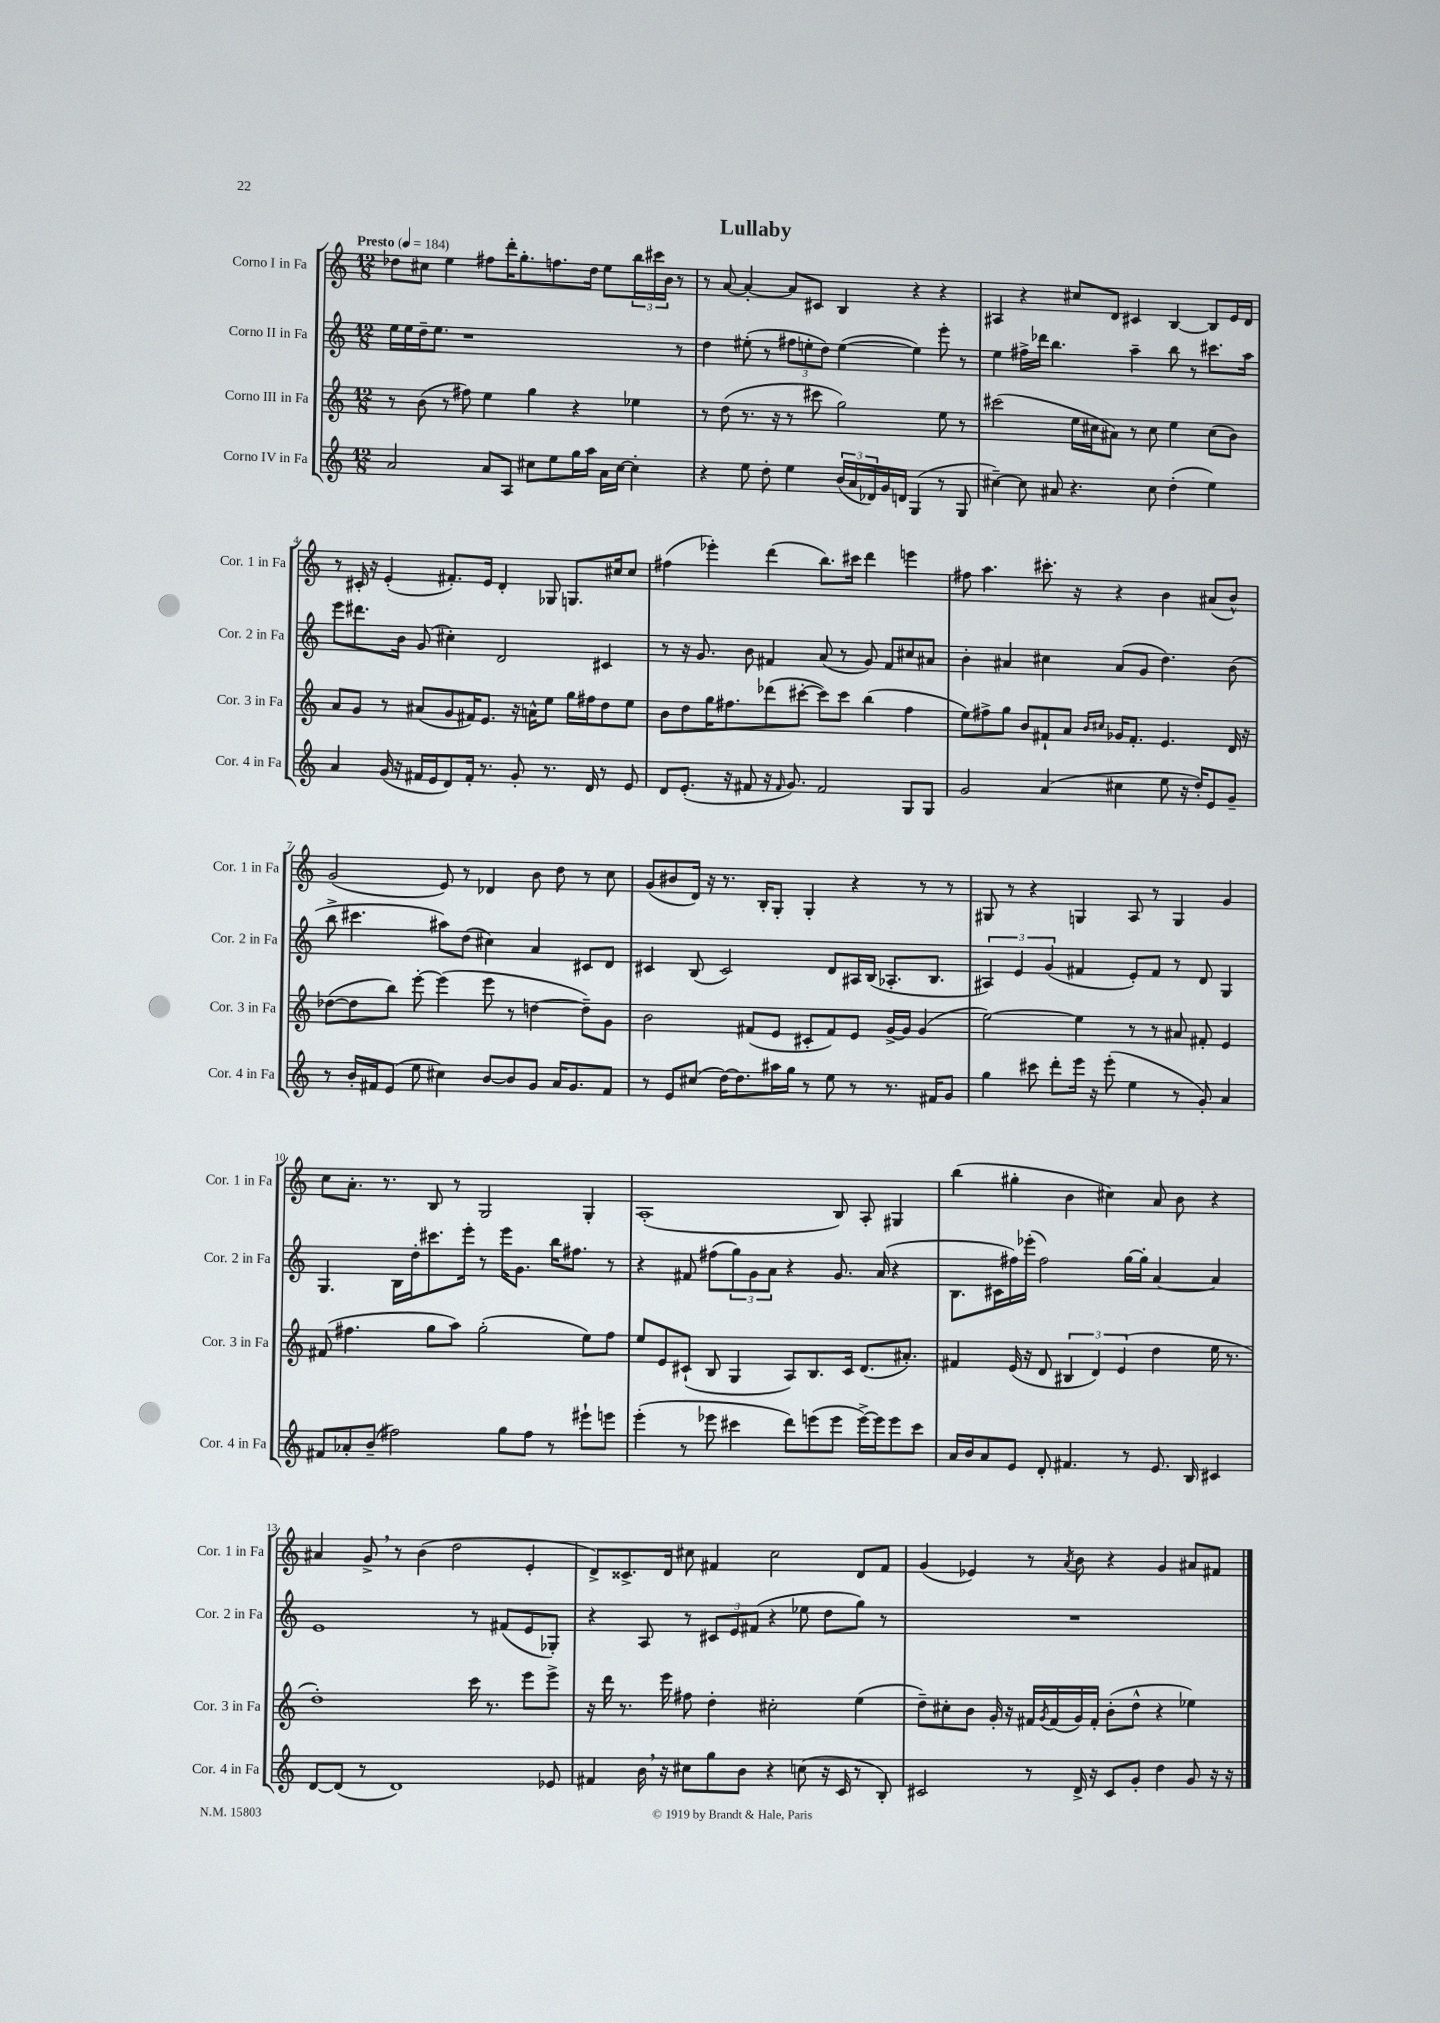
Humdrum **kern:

**kern	**kern	**kern	**kern
*staff4	*staff3	*staff2	*staff1
*clefG2	*clefG2	*clefG2	*clefG2
*k[]	*k[]	*k[]	*k[]
*M12/8	*M12/8	*M12/8	*M12/8
*MM184	*MM184	*MM184	*MM184
2a	8r	16ee	8dd-
.	.	16ee	.
.	(8b	16dd~	8cc#
.	.	8.ee	.
.	8r	.	4ee
.	8ff#)	1r	.
8a	4ee	.	8ff#
8A	.	.	16ddd'
.	.	.	8.gg'
8cc#	4gg	.	.
8ee	.	.	8.ff
16gg	4r	.	.
16aa	.	.	16dd-
16a	.	.	8ee
[16cc#	.	.	.
4cc#']	4ee-	.	24bb
.	.	.	24ccc#
.	.	.	24b
.	.	8r	8r
=	=	=	=
4r	8r	4dd	8r
.	(8dd	.	[8a
8ee	8.r	(8ee#'	4a'_
8dd'	.	8r	.
.	16r	.	.
4ee	8r	12ff#	8a]
.	.	12ee'	.
.	8ccc#	.	8c#
.	.	12dd)	.
(24b	2gg)	([4ee	4B
24a	.	.	.
24d-)	.	.	.
16g	.	.	.
16d	.	.	.
(4G	.	4ee])	4r
8r	8ee	8eee'	4r
8G	8r	8r	.
=	=	=	=
[4cc#~)	(2ccc#	4ee	4A#
8cc#]	.	16ff#^	4r
.	.	16ddd-	.
8a#	.	4.bb	.
4.r	16ee	.	8cc#
.	16cc#	.	.
.	8a#)	.	8d
.	8r	4aa~	4c#
8cc#	8cc#	.	.
(4dd'	4ee	8bb	[4B
.	.	8r	.
4ee)	(8cc#	8.ccc#	8B]
.	8b)	.	16e
.	.	16aa	16d
=	=	=	=
4a	8a	8eee	8r
.	8g	8.ddd#	16c#'
.	.	.	16r
(16g	8r	.	(4e'
16r	.	16b	.
16f#	(8a#	(8g	.
16e	.	.	.
8d)	8g	4cc#')	8.f#')
16f#'	16f#)	.	.
8.r	8.e	.	16e
.	.	2d	4d'
8g'	16r	.	.
.	16a^^	.	.
8.r	8ee	.	8G-
.	16gg	.	8.G
16d	16ff#	.	.
8r	8dd	4c#	.
.	.	.	16cc#
8e	8ee	.	8cc#
=	=	=	=
8d	8b	8r	(4ff#
(8.e'	8dd	16r	.
.	.	8.g	.
.	16gg	.	4eee-')
16r	8.ff#	.	.
8f#	.	8b	.
16r	(8ddd-	4f#	(4ddd
16qqf#	.	.	.
8.g)	.	.	.
.	[8ccc#'	.	.
2f#	8ccc#])	(8a	8.bb)
.	8ccc#	8r	.
.	.	.	16ccc#
.	(4bb	8g)	4ddd
.	.	8f#	.
8G	4ff#	8cc#	4eee
8G	.	8a#	.
=	=	=	=
2g	8ee)	4b'	8ff#
.	8ff#^	.	4.aa
.	8gg	4a#	.
.	8b	.	.
(4a	8f#`	4cc#	8.ccc#'
.	8a	.	.
.	.	.	16r
.	16qqb	.	.
.	16qqcc#	.	.
4cc#	16g-	(8a#	4r
.	8.f#'	.	.
.	.	8g	.
8ee	4.e	4.dd)	4b
16r	.	.	.
16dd')	.	.	.
8e	.	.	(8a#
8g~	16d	(8b	8b^^)
.	16r	.	.
=	=	=	=
8r	([8dd-	8bb^	(2g
16b'	8dd-]	4.ccc#	.
16f#	.	.	.
(8e	8bb)	.	.
8ee	[8eee'	.	.
4cc#)	(4eee]	8aa#)	8e)
.	.	(8dd	8r
[8b	8eee	4cc#)	4d-
8b]	8r	.	.
8g	[4dd	4a	8b
16a	.	.	8dd
8.g	.	.	.
.	8dd~])	8c#	8r
8f#	8g	8d	8cc
=	=	=	=
8r	2b	4c#	(8g
8e	.	.	8b#
(8cc#	.	(8B	16d)
.	.	.	16r
[16dd)	.	2c#)	8.r
8.dd]	.	.	.
.	(8f#	.	.
.	.	.	16B'
16aa#	8e	.	8G'
16gg	.	.	.
8r	8c#'	.	4G'
8ee	8f#)	8d	.
8r	8e	16A#	4r
.	.	(16B	.
8.r	[16g^	8.A-'	.
.	16g]	.	.
.	(4g	.	8r
16f#	.	8.B	.
8g	.	.	8r
=	=	=	=
4gg	[2ee)	6A#)	8G#
.	.	.	8r
.	.	6e	.
8ccc#	.	.	4r
.	.	(6g	.
8ddd'	.	.	.
16eee	4ee]	4f#	4G
16r	.	.	.
(8eee'	.	.	.
4ee	8r	8e')	8A
.	8r	8f#	8r
8r	8a#	8r	4G
8g')	8f#'	8d	.
4a	4e	4G	4g
=	=	=	=
8f#	(8f#	4.G	8cc
8a-'	4.ff#	.	8.a'
(8b~	.	.	.
.	.	.	8.r
2ff#)	.	16B	.
.	.	16dd'	.
.	8gg	8.ccc#	8B
.	8aa)	.	8r
.	.	16eee'	.
.	(2gg'	8r	2G
8gg	.	16eee	.
.	.	8.g	.
8ff#	.	.	.
8r	.	16bb	.
.	.	8.ff#	.
8eee#`	8ee)	.	4G'
8eee	8ff#	8r	.
=	=	=	=
(4eee'	8ee	4r	(1A'
.	8e	.	.
8r	(8c#`	8f#	.
8eee-	8B	(8ff#	.
4ccc#	4G	12gg)	.
.	.	12g	.
.	.	12a	.
8ddd)	8A)	4r	.
(8eee	8.B	.	.
8eee	.	8.g	8B)
.	16c#	.	.
[16eee^)	(8.d	.	8A'
16eee]	.	(16a	.
8eee	.	4r	4G#
.	8.a#')	.	.
8ccc#	.	.	.
=	=	=	=
16a	4f#	8.B	(4bb
16b	.	.	.
8a	.	.	.
.	.	16c#	.
8e	(16e	16ff#)	4gg#'
.	16r	(16eee-'	.
8d'	8d	2ff#)	.
4.f#	6B#	.	4b
.	6d)	.	.
.	.	.	4cc#)
.	(6e	.	.
8r	.	[16gg	.
.	.	16gg']	.
8.e	4dd	[4a	8a
.	.	.	8b
16B	.	.	.
4c#	16ee	4a]	4r
.	8.r	.	.
=	=	=	=
[8d	1dd')	1e	4a#
(8d]	.	.	.
8r	.	.	8g^
1d)	.	.	8r
.	.	.	(4b
.	.	.	2dd
.	16ccc	8r	.
.	8.r	.	.
.	.	(8f#	.
.	8eee	8e	4e'
8e-	8eee^	8G-')	.
=	=	=	=
4f#	16r	4r	8d^)
.	16ddd	.	.
.	8.r	.	8.c##^
16b	.	8A	.
16r	16eee	.	16d
8cc#	8ff#	8r	8cc#
8gg	4dd'	12c#	4f#
.	.	12e	.
8b	.	.	.
.	.	(12f#	.
4r	2cc#'	4r	2cc#
(8cc	.	8ee-	.
16r	.	8dd	.
16c	.	.	.
8r	(4ee	8gg)	8d
8B')	.	8r	8f#
=	=	=	=
2c#	8dd~)	1.r	(4g
.	8cc#'	.	.
.	8b	.	4e-)
.	16g'	.	.
.	16r	.	.
8r	16f#	.	8r
.	8qg	.	.
.	(16f#	.	.
.	.	.	8qa
16d^	16g)	.	8b
16r	16f#'	.	.
8c#	(8b'	.	4r
8g'	8dd^^	.	.
4dd	4r	.	4g
8g	4ee-)	.	8a#
16r	.	.	8f#
16r	.	.	.
==	==	==	==
*-	*-	*-	*-
